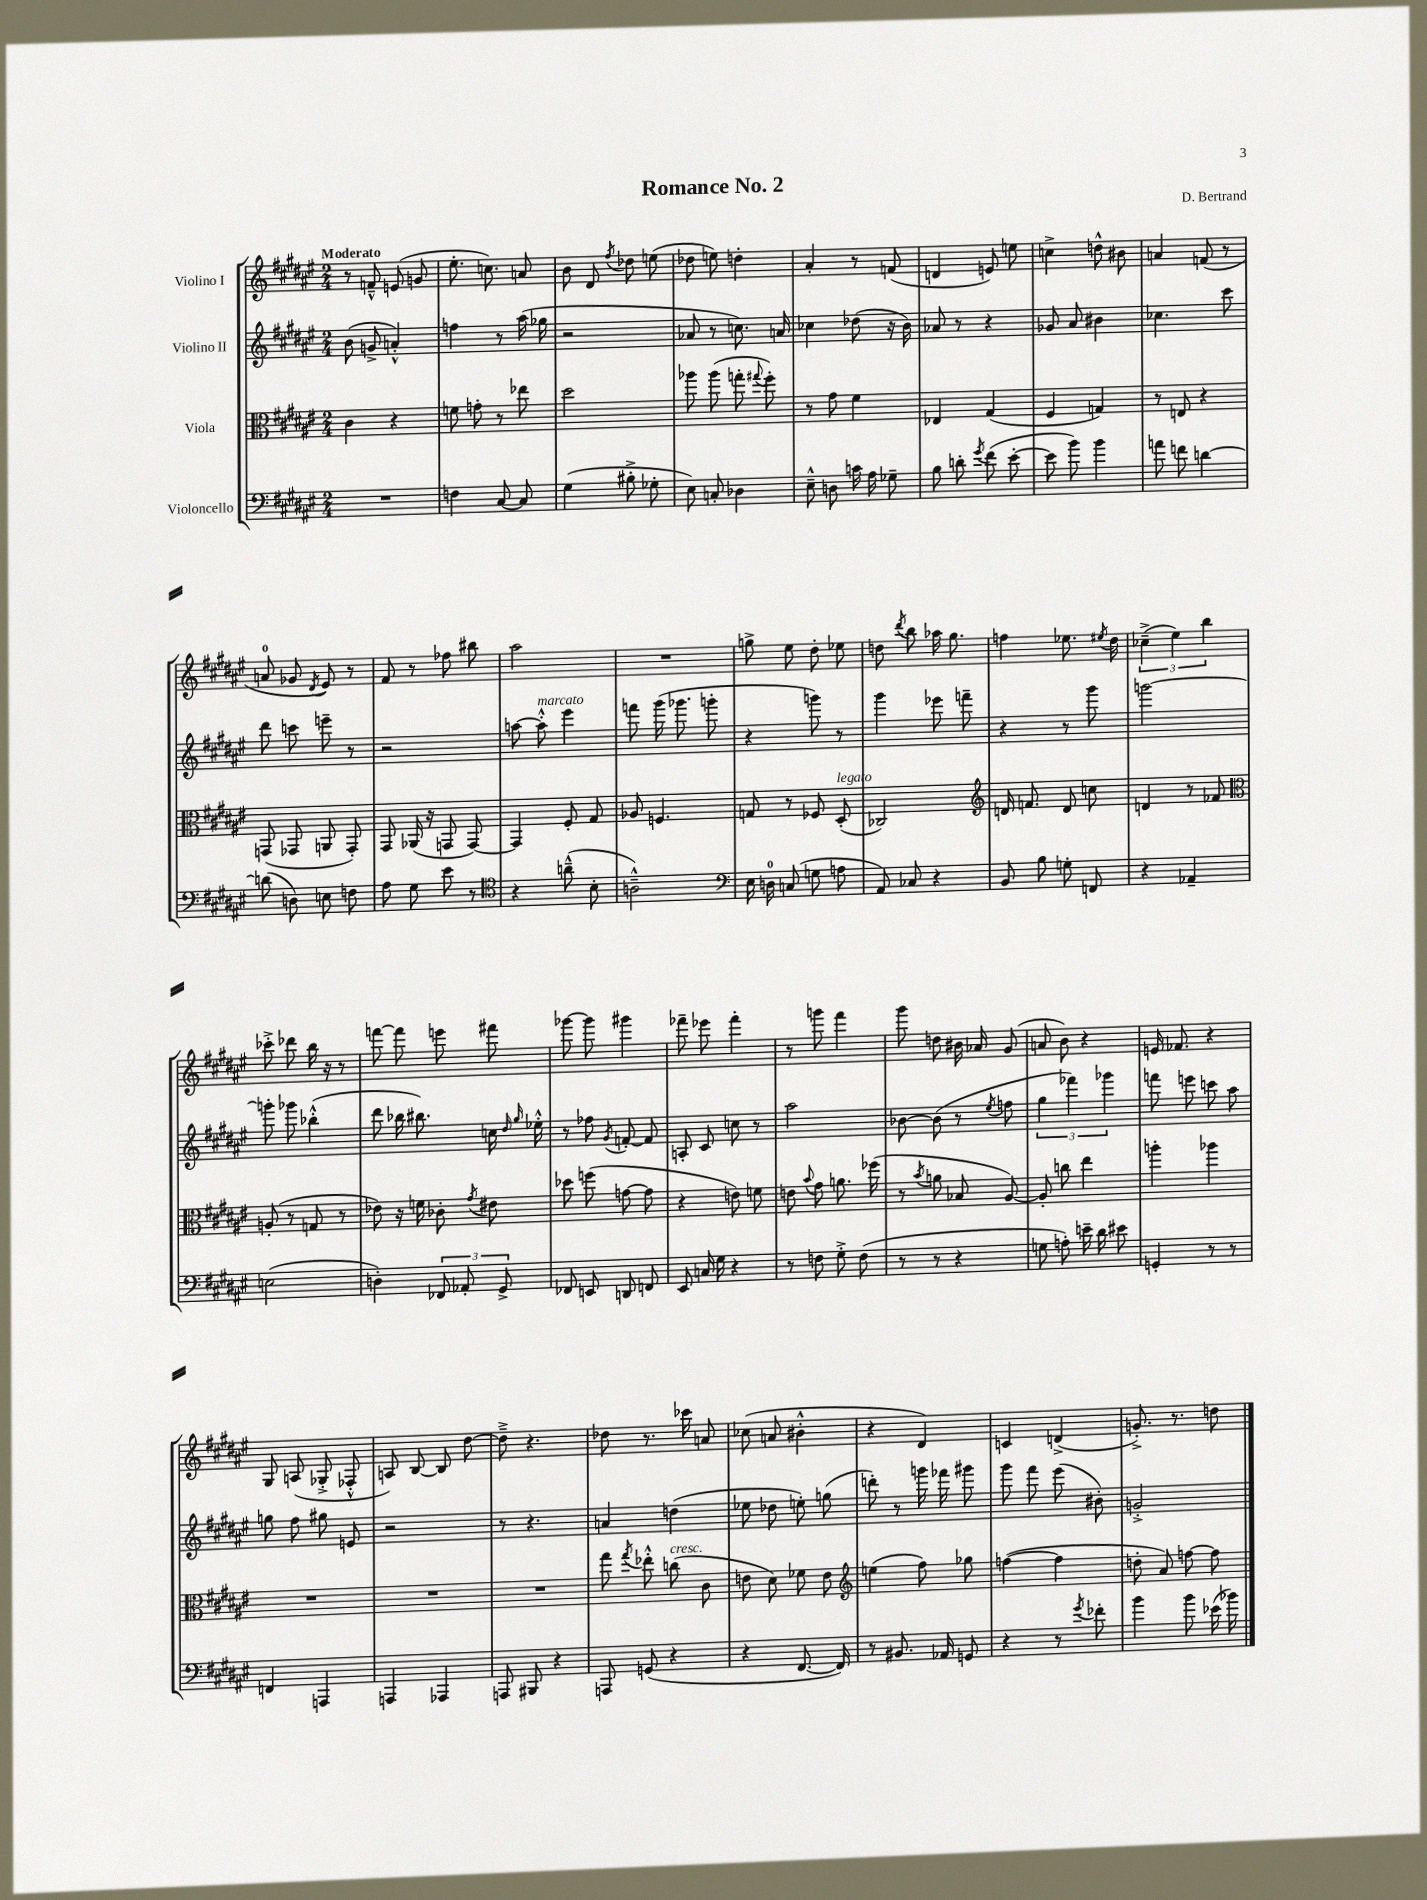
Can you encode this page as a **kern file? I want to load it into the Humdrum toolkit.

**kern	**kern	**kern	**kern
*staff4	*staff3	*staff2	*staff1
*clefF4	*clefC3	*clefG2	*clefG2
*k[f#c#g#d#a#e#]	*k[f#c#g#d#a#e#]	*k[f#c#g#d#a#e#]	*k[f#c#g#d#a#e#]
*M2/4	*M2/4	*M2/4	*M2/4
2r	4c#\	(8b\	8r
.	.	8g^/	8f~^^/
.	4r	4a'^^/)	(8e/
.	.	.	8g/
=	=	=	=
4F\	8f\	4ff\	8.ee#'\
.	8g'\	.	.
.	.	.	8.cc\)
[8C#/	8r	8r	.
8C#/]	8ee-\	(16aa#\	8a/
.	.	16gg-\	.
=	=	=	=
(4G#\	2dd#\	2r	8b\
.	.	.	8d#/
.	.	.	8qff#/
8B#'^\	.	.	8dd-\
8G-'\	.	.	(8ee\
=	=	=	=
8E#\)	8aa-\	8a-/	8dd-\
8C'/	(8aa-\	8r	8ee\)
4D-\	8gg'\	8.cc\)	4dd'\
.	8qqgg#/	.	.
.	8ff#'\)	.	.
.	.	16a/	.
=	=	=	=
8E#~^^\	8r	4cc-\	4a#'/
8D\	8g#\	.	.
16c\	4f#\	(8dd-\	8r
16A#\	.	.	.
8G-~\	.	16r	(8f/
.	.	16b\)	.
=	=	=	=
8B\	4E-/	8a-/	4d/
8d'\	.	8r	.
8qg#/	.	.	.
(8f#\	(4G#/	4r	8e/)
[8e#'\	.	.	8ee\
=	=	=	=
8e#\]	4F#/	8g-/	4cc^\
8b\)	.	8a#/	.
4b\	4G/)	4b#\	8dd^^\
.	.	.	8b#\
=	=	=	=
8a\	8r	4.cc-\	4a/
8f\	8E/	.	.
[4d\	4r	.	(8f/
.	.	8ccc#\	8r
=	=	=	=
(8d\]	(8GG/	8ddd#\	8a/
8D\)	8GG-/	8ccc\	8g-/
.	.	.	8qd#/
8E\	8AA/	8eee~\	8e#/)
8F\	8GG-'/)	8r	8r
=	=	=	=
8A#\	8GG#/	2r	8f#/
8G#\	(16AA-/	.	8r
.	16r	.	.
8e#\	8GG/	.	8ff-\
8r	[8GG/)	.	8bb#\
=	=	=	=
*clefC4	*	*	*
4r	4GG/]	[8aa\	2aa#\
.	.	8aa'^^\]	.
(8a~^^\	8F#'/	4eee#\	.
8B'\	8G#/	.	.
=	=	=	=
2A~^^\)	8A-/	8fff\	2r
.	4.F/	(16ggg#\	.
.	.	8.ggg-\	.
.	.	8ggg'\	.
=	=	=	=
*clefF4	*	*	*
16E#\	8G/	4r	8gg^\
16D\	.	.	.
(8C/	8r	.	8ee#\
8G\	8F-/	8ggg\)	8dd#'\
8A\	(8D#'/	8r	8ee-\
=	=	=	=
8AA#/)	2C-/)	4ggg#\	8dd\
.	.	.	8qddd#/
8C-/	.	.	8bb\
4r	.	8eee-\	16aa-\
.	.	.	8.gg#\
.	.	8fff~\	.
=	=	=	=
*	*clefG2	*	*
8BB/	16d/	4r	4ff\
.	8.f/	.	.
8B\	.	.	.
8G'\	8d/	8r	8.ee-\
8FF/	8cc\	8ggg#\	.
.	.	.	8qee#/
.	.	.	16dd#\
=	=	=	=
4r	4d/	[2ggg\	(6cc-~^\
.	.	.	6ee#\)
4AA-~/	8r	.	.
.	.	.	6bb\
.	8f-/	.	.
=	=	=	=
*	*clefC3	*	*
(2E\	(8A'/	8ggg'\]	8ccc-'^\
.	8r	8ggg-\	8ddd-\
.	8G/	(4bb-'^^\	16bb\
.	.	.	16r
.	8r	.	8r
=	=	=	=
4D'\)	8e-\)	8ddd#\	[8fff\
.	16r	16bb-\	8fff\]
.	16f\	8.bb#\)	.
12FF-/	8c-'\	.	8eee\
12AA-'/	.	.	.
.	8qg#/	.	.
.	8e#\	16cc\	8fff#\
12GG#^/	.	.	.
.	.	16qqdd#/	.
.	.	16qqgg#/	.
.	.	16ee-'^^\	.
=	=	=	=
8FF-/	8dd-\	8r	[8ggg-\
8EE/	(8ff\	8ff-\	8ggg-\]
.	.	8qg#/	.
8DD/	[8g\	[8f'/	4ggg#\
8FF/	8g\]	8f/]	.
=	=	=	=
8EE#/	4r	8A'/	8fff-~\
16C/	.	8c#/	8eee-\
16G#\	.	.	.
4r	8e\)	8cc\	4fff-'\
.	8f\	8r	.
=	=	=	=
8r	8e\	2aa#\	8r
.	8qqb/	.	.
8F\	8g#\	.	8ggg\
8G#'^\	8.a\	.	4fff#\
(8F\	.	.	.
.	(16ff-\	.	.
=	=	=	=
8r	8r	[8b-\	8ggg#\
.	8qb/	.	.
8r	8a\	(8b-\]	8dd\
4r	8B-/	8r	16b#\
.	.	.	16a-/
.	.	8qee#/	.
.	[8A#/)	8ff\	(8g#/
=	=	=	=
8G\	8A#'/]	6gg#\	8a/
8A'\)	8cc\	.	8b\)
.	.	6fff-\)	.
16e~\	4ee#\	.	4r
16d#\	.	.	.
.	.	6ggg-\	.
8e#\	.	.	.
=	=	=	=
4GG'/	4aa'\	8fff\	16e/
.	.	.	8.f-/
.	.	8eee\	.
8r	4aa-\	8ccc\	4r
8r	.	8aa#\	.
=	=	=	=
4FF/	2r	8gg\	8G#/
.	.	8ff#\	(8A/
4AAA/	.	8gg#\	8G-'^/
.	.	8e/	8F-'^^/
=	=	=	=
4AAA/	2r	2r	8A/)
.	.	.	[8B/
4AAA-/	.	.	8B/]
.	.	.	[8dd#\
=	=	=	=
8AAA/	2r	8r	8dd#~^\]
8BBB#/	.	4.r	4.r
4r	.	.	.
=	=	=	=
8AAA/	8gg#\	4a/	8dd-\
.	8qgg#/	.	.
(8GG/	8ee-'^^\	.	8.r
4r	(8cc\	(4dd\	.
.	.	.	16ccc-\
.	8c#\	.	8a/
=	=	=	=
4r	8e\	8ee-\	(8cc-\
.	8d#\)	8dd-\	8a/
[8.FF#/	8f-\	8ee'\)	4b#'^^\
.	8e\	(8gg\	.
16FF#/])	.	.	.
=	=	=	=
*	*clefG2	*	*
8r	(4ee\	8ddd'\)	4r
8.BB#/	.	8r	.
.	8ff#\)	16ggg\	4d#/)
16AA-/	.	16fff-\	.
8GG/	8gg-\	8ggg#\	.
=	=	=	=
4r	([4ff\	8ggg#\	4c/
.	.	8fff#\	.
8r	4ff\]	(8eee#\	(4d^/
8qg#/	.	.	.
8f-'\	.	8b#'\)	.
=	=	=	=
4b\	8dd'\	2g'^/	8.g'^/)
.	8a#/)	.	.
.	.	.	8.r
8b\	[8ff\	.	.
(16e-\	8ff\]	.	8dd\
16b-\)	.	.	.
==	==	==	==
*-	*-	*-	*-
